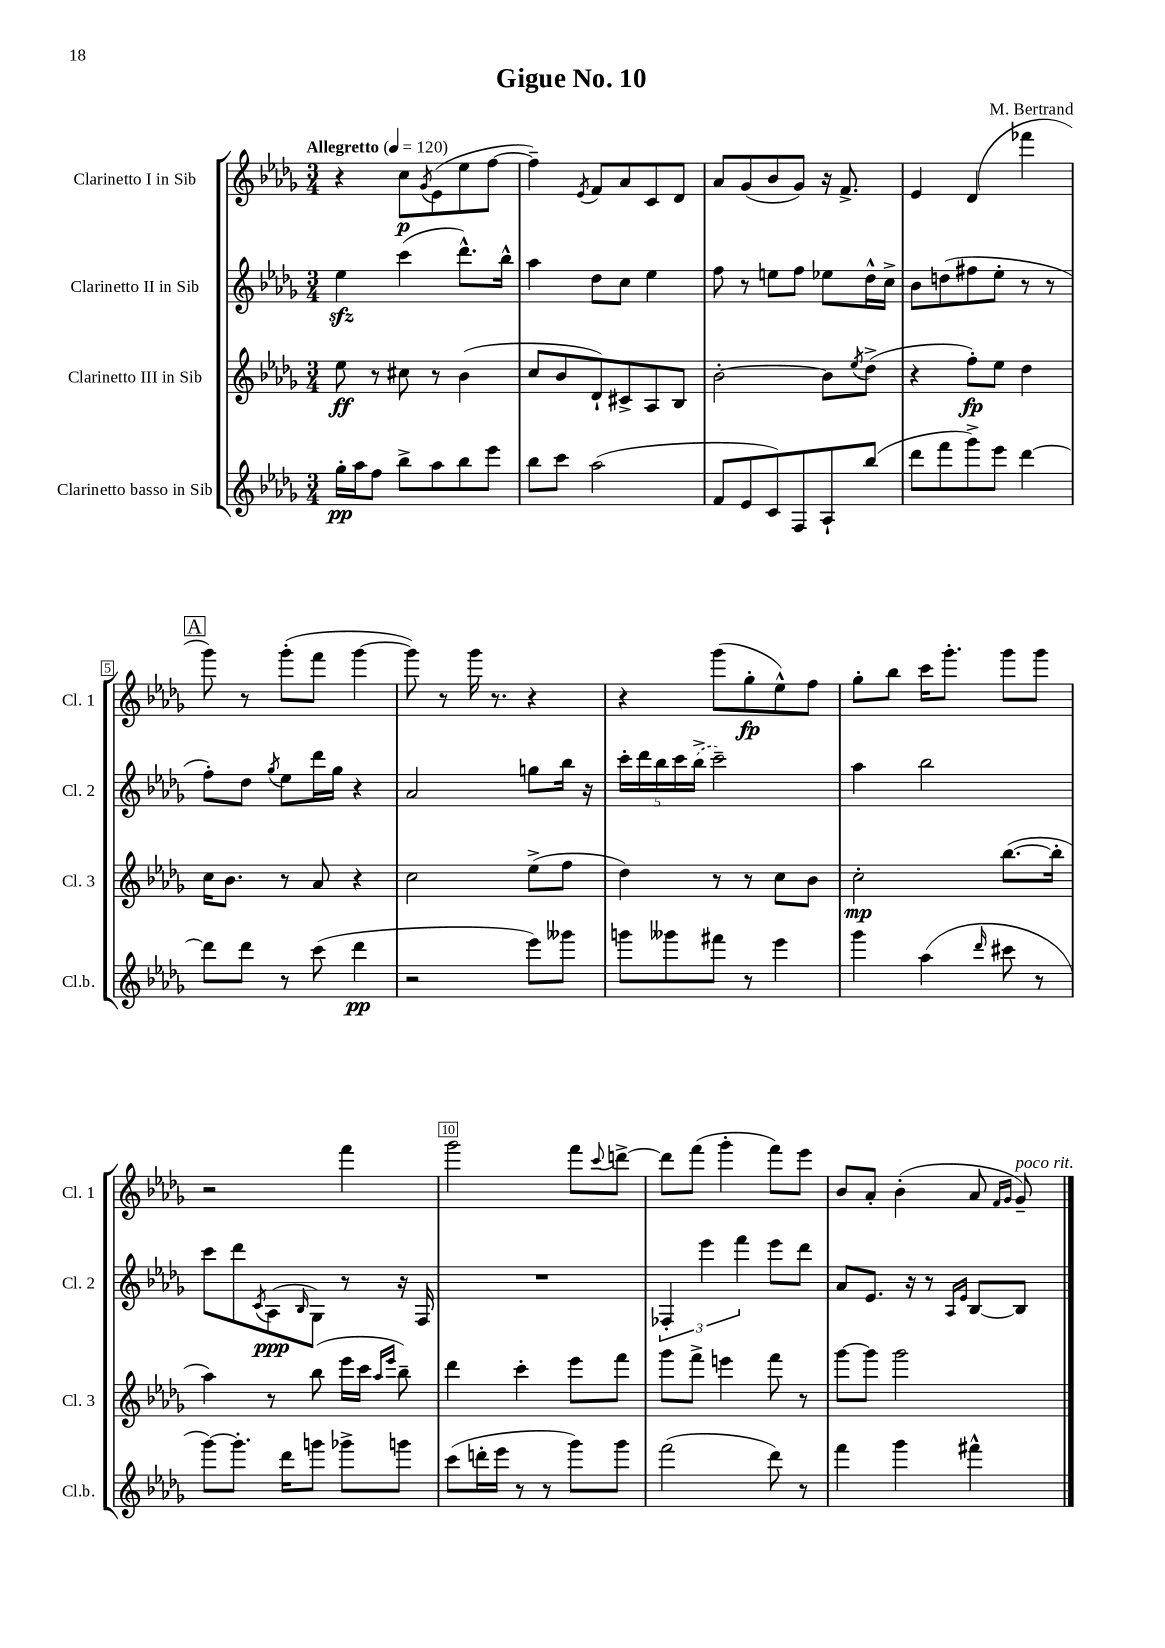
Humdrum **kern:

**kern	**dynam	**kern	**dynam	**kern	**dynam	**kern	**dynam
*part4	*part4	*part3	*part3	*part2	*part2	*part1	*part1
*staff4	*staff4	*staff3	*staff3	*staff2	*staff2	*staff1	*staff1
*I"Clarinetto basso in Sib	*	*I"Clarinetto III in Sib	*	*I"Clarinetto II in Sib	*	*I"Clarinetto I in Sib	*
*I'Cl.b.	*	*I'Cl. 3	*	*I'Cl. 2	*	*I'Cl. 1	*
*clefG2	*	*clefG2	*	*clefG2	*	*clefG2	*
*k[b-e-a-d-g-]	*	*k[b-e-a-d-g-]	*	*k[b-e-a-d-g-]	*	*k[b-e-a-d-g-]	*
*M3/4	*	*M3/4	*	*M3/4	*	*M3/4	*
*MM120	*	*MM120	*	*MM120	*	*MM120	*
=1	=1	=1	=1	=1	=1	=1	=1
!	!	!	!	!	!	!LO:TX:a:B:t=Allegretto	!
16gg-'\LL	pp	8ee-\	ff	4ee-zz\	.	4r	.
16aa-\J	.	.	.	.	.	.	.
8ff\J	.	8r	.	.	.	.	.
8bb-^\L	.	8cc#X\	.	(4ccc\	.	8cc\L	p
.	.	.	.	.	.	8qg-/	.
8aa-\	.	8r	.	.	.	(8e-\	.
8bb-\	.	(4b-\	.	8.ddd-^^\L)	.	8ee-\	.
8eee-\J	.	.	.	.	.	[8ff\J	.
.	.	.	.	16bb-^^\Jk	.	.	.
=2	=2	=2	=2	=2	=2	=2	=2
8bb-\L	.	8cc/L	.	4aa-\	.	4ff~\])	.
8ccc\J	.	8b-/	.	.	.	.	.
.	.	.	.	.	.	8qe-/	.
(2aa-\	.	8d-`/)	.	8dd-\L	.	8f/L	.
.	.	8c#X^/	.	8cc\J	.	8a-/	.
.	.	8A-/	.	4ee-\	.	8c/	.
.	.	8B-/J	.	.	.	8d-/J	.
=3	=3	=3	=3	=3	=3	=3	=3
8f/L	.	[2b-'\	.	8ff\	.	8a-/L	.
8e-/	.	.	.	8r	.	(8g-/	.
8c/)	.	.	.	8een\L	.	8b-/	.
8F/	.	.	.	8ff\J	.	8g-/J)	.
8A-`/	.	8b-\L]	.	8ee-X\L	.	16r	.
.	.	.	.	.	.	8.f^/	.
.	.	8qee-/	.	.	.	.	.
(8bb-/J	.	(8dd-^\J	.	16dd-^^\L	.	.	.
.	.	.	.	16cc^\JJ	.	.	.
=4	=4	=4	=4	=4	=4	=4	=4
8ddd-\L	.	4r	.	8b-\L	.	4e-/	.
8fff\	.	.	.	(8ddn\	.	.	.
8ggg-^\)	.	8ff'\L)	fp	8ff#X\	.	(4d-/	.
8eee-\J	.	8ee-\J	.	8ee-'\J	.	.	.
[4ddd-\	.	4dd-\	.	8r	.	4fff-X\	.
.	.	.	.	8r	.	.	.
!!LO:LB:g=z
!!LO:REH:place=s1:t=A
=5	=5	=5	=5	=5	=5	=5	=5
8ddd-\L]	.	16cc\KL	.	8ff'\L)	.	8ggg-\)	.
.	.	8.b-\J	.	.	.	.	.
8ddd-\J	.	.	.	8dd-\J	.	8r	.
.	.	.	.	8qgg-/	.	.	.
8r	.	8r	.	8ee-\L	.	(8ggg-'\L	.
(8ccc\	.	8a-/	.	16ddd-\L	.	8fff\J	.
.	.	.	.	16gg-\JJ	.	.	.
4ddd-\	pp	4r	.	4r	.	[4ggg-\	.
=6	=6	=6	=6	=6	=6	=6	=6
2r	.	2cc\	.	2a-/	.	8ggg-\])	.
.	.	.	.	.	.	8r	.
.	.	.	.	.	.	16ggg-\	.
.	.	.	.	.	.	8.r	.
8eee-\L)	.	(8ee-^\L	.	8ggn\L	.	4r	.
8ggg--X\J	.	8ff\J	.	16bb-\Jk	.	.	.
.	.	.	.	16r	.	.	.
=7	=7	=7	=7	=7	=7	=7	=7
8gggn\L	.	4dd-\)	.	20ccc'\LL	.	4r	.
.	.	.	.	20ddd-\	.	.	.
.	.	.	.	20bb-\	.	.	.
8ggg--X\	.	.	.	.	.	.	.
.	.	.	.	20ccc\	.	.	.
.	.	.	.	(20bb-^\JJ	.	.	.
8fff#X\J	.	8r	.	2ccc~\)	.	(8ggg-\L	.
8r	.	8r	.	.	.	8gg-'\	fp
4eee-\	.	8cc\L	.	.	.	8ee-^^\)	.
.	.	8b-\J	.	.	.	8ff\J	.
=8	=8	=8	=8	=8	=8	=8	=8
4ggg-\	.	2cc'\	mp	4aa-\	.	8gg-'\L	.
.	.	.	.	.	.	8bb-\J	.
(4aa-\	.	.	.	2bb-\	.	16ccc\KL	.
.	.	.	.	.	.	8.ggg-'\J	.
16qqddd-/	.	.	.	.	.	.	.
8ccc#X\	.	([8.bb-\L	.	.	.	8ggg-\L	.
8r	.	.	.	.	.	8ggg-\J	.
.	.	16bb-'\Jk]	.	.	.	.	.
!!LO:LB:g=z
=9	=9	=9	=9	=9	=9	=9	=9
[8ggg-\L)	.	4aa-\)	.	8ccc\L	.	2r	.
8.ggg-'\J]	.	.	.	8ddd-\	.	.	.
.	.	.	.	8qc/	.	.	.
.	.	8r	.	(8A-\	ppp	.	.
16ddd-\KL	.	.	.	.	.	.	.
.	.	.	.	16qqB-/	.	.	.
8gggn\J	.	(8bb-\	.	8G-\J)	.	.	.
8ggg-X^\L	.	16eee-\LL	.	8r	.	4fff\	.
.	.	16ccc\JJ	.	.	.	.	.
.	.	16qqaa-/LL	.	.	.	.	.
.	.	16qqeee-/JJ	.	.	.	.	.
8gggn\J	.	8bb-~\)	.	16r	.	.	.
.	.	.	.	16F/	.	.	.
=10	=10	=10	=10	=10	=10	=10	=10
(8ccc\L	.	4ddd-\	.	2.r	.	2ggg-\	.
16dddn'\L	.	.	.	.	.	.	.
16eee-\JJ	.	.	.	.	.	.	.
8r	.	4ccc'\	.	.	.	.	.
8r	.	.	.	.	.	.	.
8ggg-\L)	.	8eee-\L	.	.	.	8fff\L	.
.	.	.	.	.	.	8qqccc/	.
8ggg-\J	.	8fff\J	.	.	.	[8dddn^\J	.
=11	=11	=11	=11	=11	=11	=11	=11
(2fff\	.	8ggg-\L	.	6F-X'/	.	8ddd\L]	.
.	.	8fff^\J	.	.	.	(8fff\J	.
.	.	.	.	6eee-\	.	.	.
.	.	4eeen\	.	.	.	4ggg-'\	.
.	.	.	.	6fff\	.	.	.
8ddd-\)	.	8fff\	.	8eee-\L	.	8fff\L)	.
8r	.	8r	.	8ddd-\J	.	8eee-\J	.
=12	=12	=12	=12	=12	=12	=12	=12
4fff\	.	[8ggg-\L	.	8a-/L	.	8b-/L	.
.	.	8ggg-\J]	.	8.e-/J	.	8a-'/J	.
4ggg-\	.	2ggg-\	.	.	.	(4b-'\	.
.	.	.	.	16r	.	.	.
.	.	.	.	8r	.	.	.
.	.	.	.	16qqA-/LL	.	.	.
.	.	.	.	16qqe-/JJ	.	.	.
4fff#X^^\	.	.	.	[8B-/L	.	8a-/	.
.	.	.	.	.	.	16qqf/LL	.
.	.	.	.	.	.	16qqg-/JJ	.
!	!	!	!	!	!	!LO:TX:a:i:t=poco rit.	!
.	.	.	.	8B-/J]	.	8g-~/)	.
==	==	==	==	==	==	==	==
*-	*-	*-	*-	*-	*-	*-	*-
